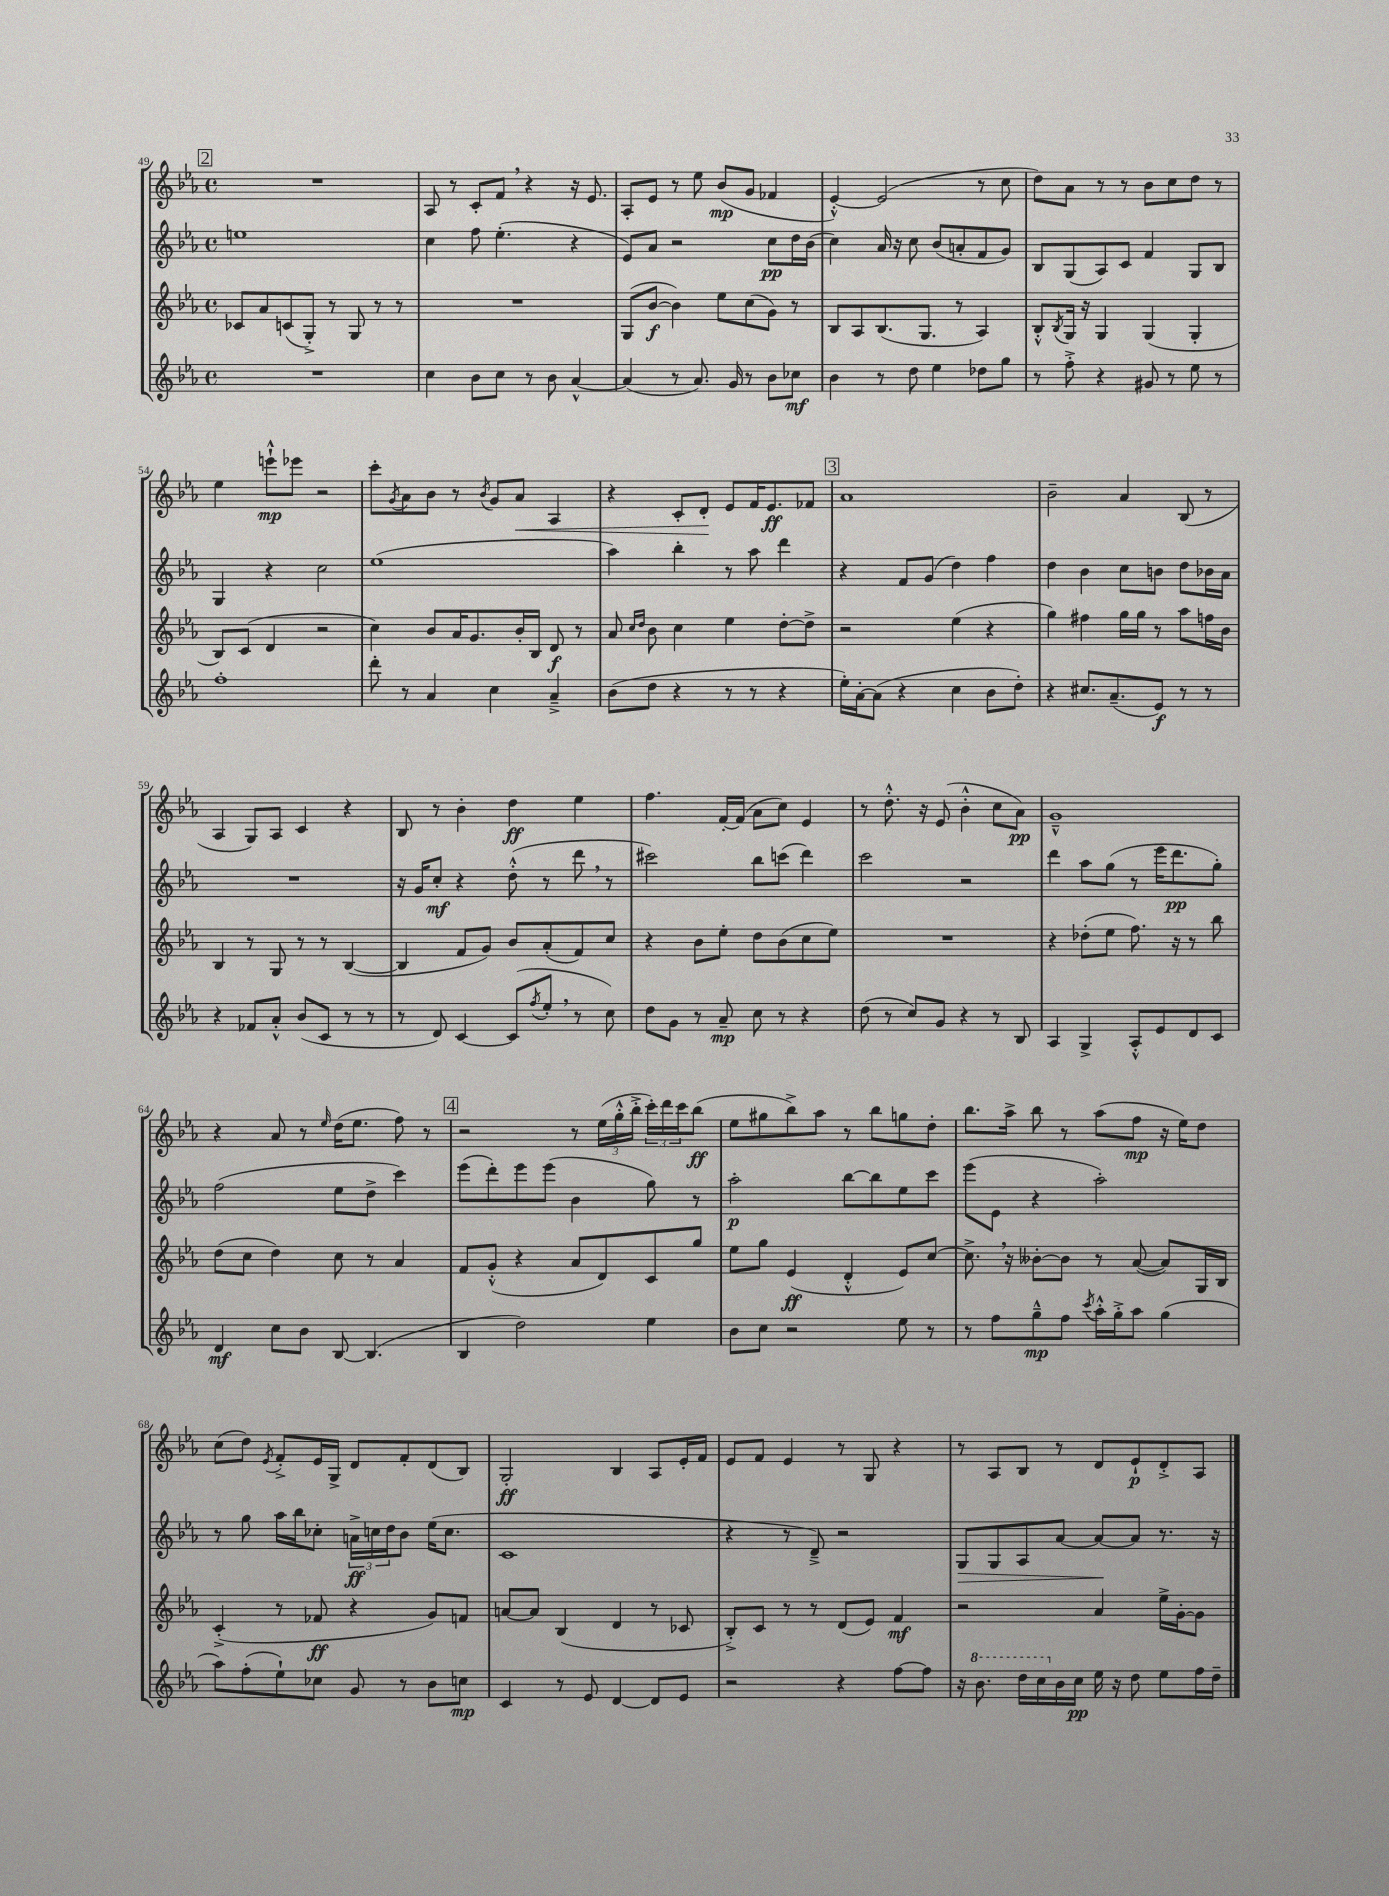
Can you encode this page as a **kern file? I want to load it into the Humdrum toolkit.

**kern	**kern	**kern	**kern
*staff4	*staff3	*staff2	*staff1
*clefG2	*clefG2	*clefG2	*clefG2
*k[b-e-a-]	*k[b-e-a-]	*k[b-e-a-]	*k[b-e-a-]
*M4/4	*M4/4	*M4/4	*M4/4
*met(c)	*met(c)	*met(c)	*met(c)
1r	8c-	1ee	1r
.	8a-	.	.
.	(8c	.	.
.	8G'^)	.	.
.	8r	.	.
.	8G	.	.
.	8r	.	.
.	8r	.	.
=	=	=	=
4cc	1r	4cc	8A-
.	.	.	8r
8b-	.	8ff	8c'
8cc	.	(4.ee-'	8f
8r	.	.	4r
8b-	.	.	.
[4a-^^	.	4r	16r
.	.	.	8.e-
=	=	=	=
(4a-]	(8G	8e-)	8A-'
.	[8b-	8a-	8e-
8r	4b-])	2r	8r
8.a-)	.	.	8ee-
.	8ee-	.	(8b-
16g	.	.	.
8r	(8cc	.	8g
8b-	8g)	8cc	4f-
8cc-	8r	16dd	.
.	.	(16b-	.
=	=	=	=
4b-	8B-	4cc)	[4e-'^^)
.	8A-	.	.
8r	(8.B-	16a-	(2e-]
.	.	16r	.
8dd	.	8cc	.
.	8.G	.	.
4ee-	.	(8b-	.
.	8r	8a'	.
8dd-	4A-)	8f	8r
8gg	.	8g)	8cc
=	=	=	=
8r	8B-'^^	8B-	8dd)
.	8qB-	.	.
8ff'^	16G	(8G	8a-
.	16r	.	.
4r	4G	8A-)	8r
.	.	8c	8r
8g#	(4G	4f	8b-
8r	.	.	8cc
8ee-	4G'	8G	8dd
8r	.	8B-	8r
=	=	=	=
1ff'	8B-)	4G	4ee-
.	(8c	.	.
.	4d	4r	8eee`^^
.	.	.	8eee-
.	2r	2cc	2r
=	=	=	=
8ddd'	4cc)	(1ee-	8ccc'
.	.	.	8qg
8r	.	.	8a-
4a-	8b-	.	8b-
.	16a-	.	8r
.	8.g	.	.
.	.	.	8qb-
4cc	.	.	8g
.	16b-'	.	8a-
.	16B-	.	.
4a-~^	8d	.	4A-
.	8r	.	.
=	=	=	=
(8b-	8a-	4aa-)	4r
.	16qqcc	.	.
.	16qqdd	.	.
8dd	8b-	.	.
4r	4cc	4bb-'	8c'
.	.	.	8d'
8r	4ee-	8r	8e-
8r	.	8aa-	16f
.	.	.	8.e-
4r	[8dd'	4ddd	.
.	8dd^]	.	8f-
=	=	=	=
16ee-')	2r	4r	1a-
[16a-'	.	.	.
(8a-]	.	.	.
4r	.	8f	.
.	.	(8g	.
4cc	(4ee-	4dd)	.
8b-	4r	4ff	.
8dd')	.	.	.
=	=	=	=
4r	4gg)	4dd	2b-~
8.cc#	4ff#	4b-	.
(8.a-~	.	.	.
.	16gg	8cc	4a-
.	16gg	.	.
8e-)	8r	8b	.
8r	8aa-	8dd	(8B-
8r	16ff	16b-	8r
.	16b-	16a-	.
=	=	=	=
4r	4B-	1r	4A-
8f-	8r	.	8G)
8a-'^^	8G	.	8A-
(8b-	8r	.	4c
8c	8r	.	.
8r	([4B-	.	4r
8r	.	.	.
=	=	=	=
8r	4B-]	16r	8B-
.	.	16g	.
8d)	.	8cc'	8r
[4c	8f	4r	4b-'
.	8g)	.	.
(8c]	8b-	(8dd'^^	4dd
8qff	.	.	.
8ee-'	(8a-'	8r	.
8r	8f)	8ddd	4ee-
8cc)	8cc	8r	.
=	=	=	=
8dd	4r	2ccc#)	4.ff
8g	.	.	.
8r	8b-	.	.
8a-~	8ee-'	.	[16f'
.	.	.	(16f]
8cc	8dd	8bb-	8a-
8r	(8b-	(8ccc	8cc)
4r	8cc	4ddd)	4e-
.	8ee-)	.	.
=	=	=	=
(8dd	1r	2ccc	8r
8r	.	.	8.dd'^^
8cc)	.	.	.
.	.	.	16r
8g	.	.	(8e-
4r	.	2r	4b-'^^
8r	.	.	8cc
8B-	.	.	8a-)
=	=	=	=
4A-	4r	4ddd	1g~^^
4G^	(8dd-'	8aa-	.
.	8ee-	(8gg	.
8A-'^^	8.ff)	8r	.
8e-	.	16eee-	.
.	16r	8.ddd	.
8d	8r	.	.
8c	8bb-	8gg')	.
=	=	=	=
4d	(8dd	(2ff	4r
.	8cc	.	.
8cc	4dd)	.	8a-
8b-	.	.	8r
.	.	.	16qqee-
[8B-	8cc	8ee-	(16dd
.	.	.	8.ee-
(4.B-]	8r	8dd^	.
.	4a-	4ccc)	8ff)
.	.	.	8r
=	=	=	=
4B-	8f	(8eee-	2r
.	(8g'^^	8ddd')	.
2dd)	4r	8eee-	.
.	.	(8eee-	.
.	8a-	4b-	8r
.	8d)	.	(24ee-
.	.	.	24gg'^^
.	.	.	24bb-'^
4ee-	8c	8gg)	24ccc')
.	.	.	24ddd
.	.	.	24ccc
.	8gg	8r	(8bb-
=	=	=	=
8b-	8ee-	2aa-'	8ee-
8cc	8gg	.	8gg#
2r	(4e-	.	8bb-^)
.	.	.	8aa-
.	4d'^^	[8bb-	8r
.	.	8bb-]	8bb-
8ee-	8e-)	8ee-	8gg
8r	[8cc	8ccc	8dd'
=	=	=	=
8r	8.cc^]	(8eee-	8.bb-
8ff	.	8e-	.
.	16r	.	16aa-^
8gg~^^	[8b--'	4r	8bb-
8ff	8b--]	.	8r
8qccc	.	.	.
16aa-'^^	8r	2aa-')	(8aa-
16gg'^	.	.	.
8aa-	([8a-	.	8ff
(4gg	8a-])	.	16r
.	.	.	16ee-)
.	16G	.	8dd
.	16B-	.	.
=	=	=	=
8aa-)	(4c'^	8r	(8cc
(8ff'	.	8gg	8dd)
.	.	.	8qe-
8ee-`)	8r	16aa-	8f'^
.	.	16bb-	.
8cc-	8f-	8cc-'	16e-
.	.	.	16G^
8g	4r	24a^	8d
.	.	24cc	.
.	.	24dd	.
8r	.	8b-	8f'
8b-	8g)	(16ee-	(8d
.	.	8.cc	.
8cc	8f	.	8B-)
=	=	=	=
4c	[8a	1c	2G'
.	8a]	.	.
8r	(4B-	.	.
8e-	.	.	.
[4d	4d	.	4B-
8d]	8r	.	8A-
8e-	8c-	.	16e-'
.	.	.	16f
=	=	=	=
2r	8B-'^)	4r	8e-
.	8c	.	8f
.	8r	8r	4e-
.	8r	8d~^)	.
4r	(8d	2r	8r
.	8e-)	.	8G
[8ff	4f	.	4r
8ff]	.	.	.
=	=	=	=
16r	2r	8G	8r
8.bb-	.	.	.
.	.	8G	8A-
16ddd	.	8A-	8B-
16ccc	.	.	.
16b-	.	[8a-	8r
16cc	.	.	.
16ee-	4a-	8a-_	8d
16r	.	.	.
8dd	.	8a-]	8e-`
8ee-	16ee-^	8.r	8d'^
.	[16g'	.	.
16ff	8g]	.	8A-
16dd~	.	16r	.
==	==	==	==
*-	*-	*-	*-
